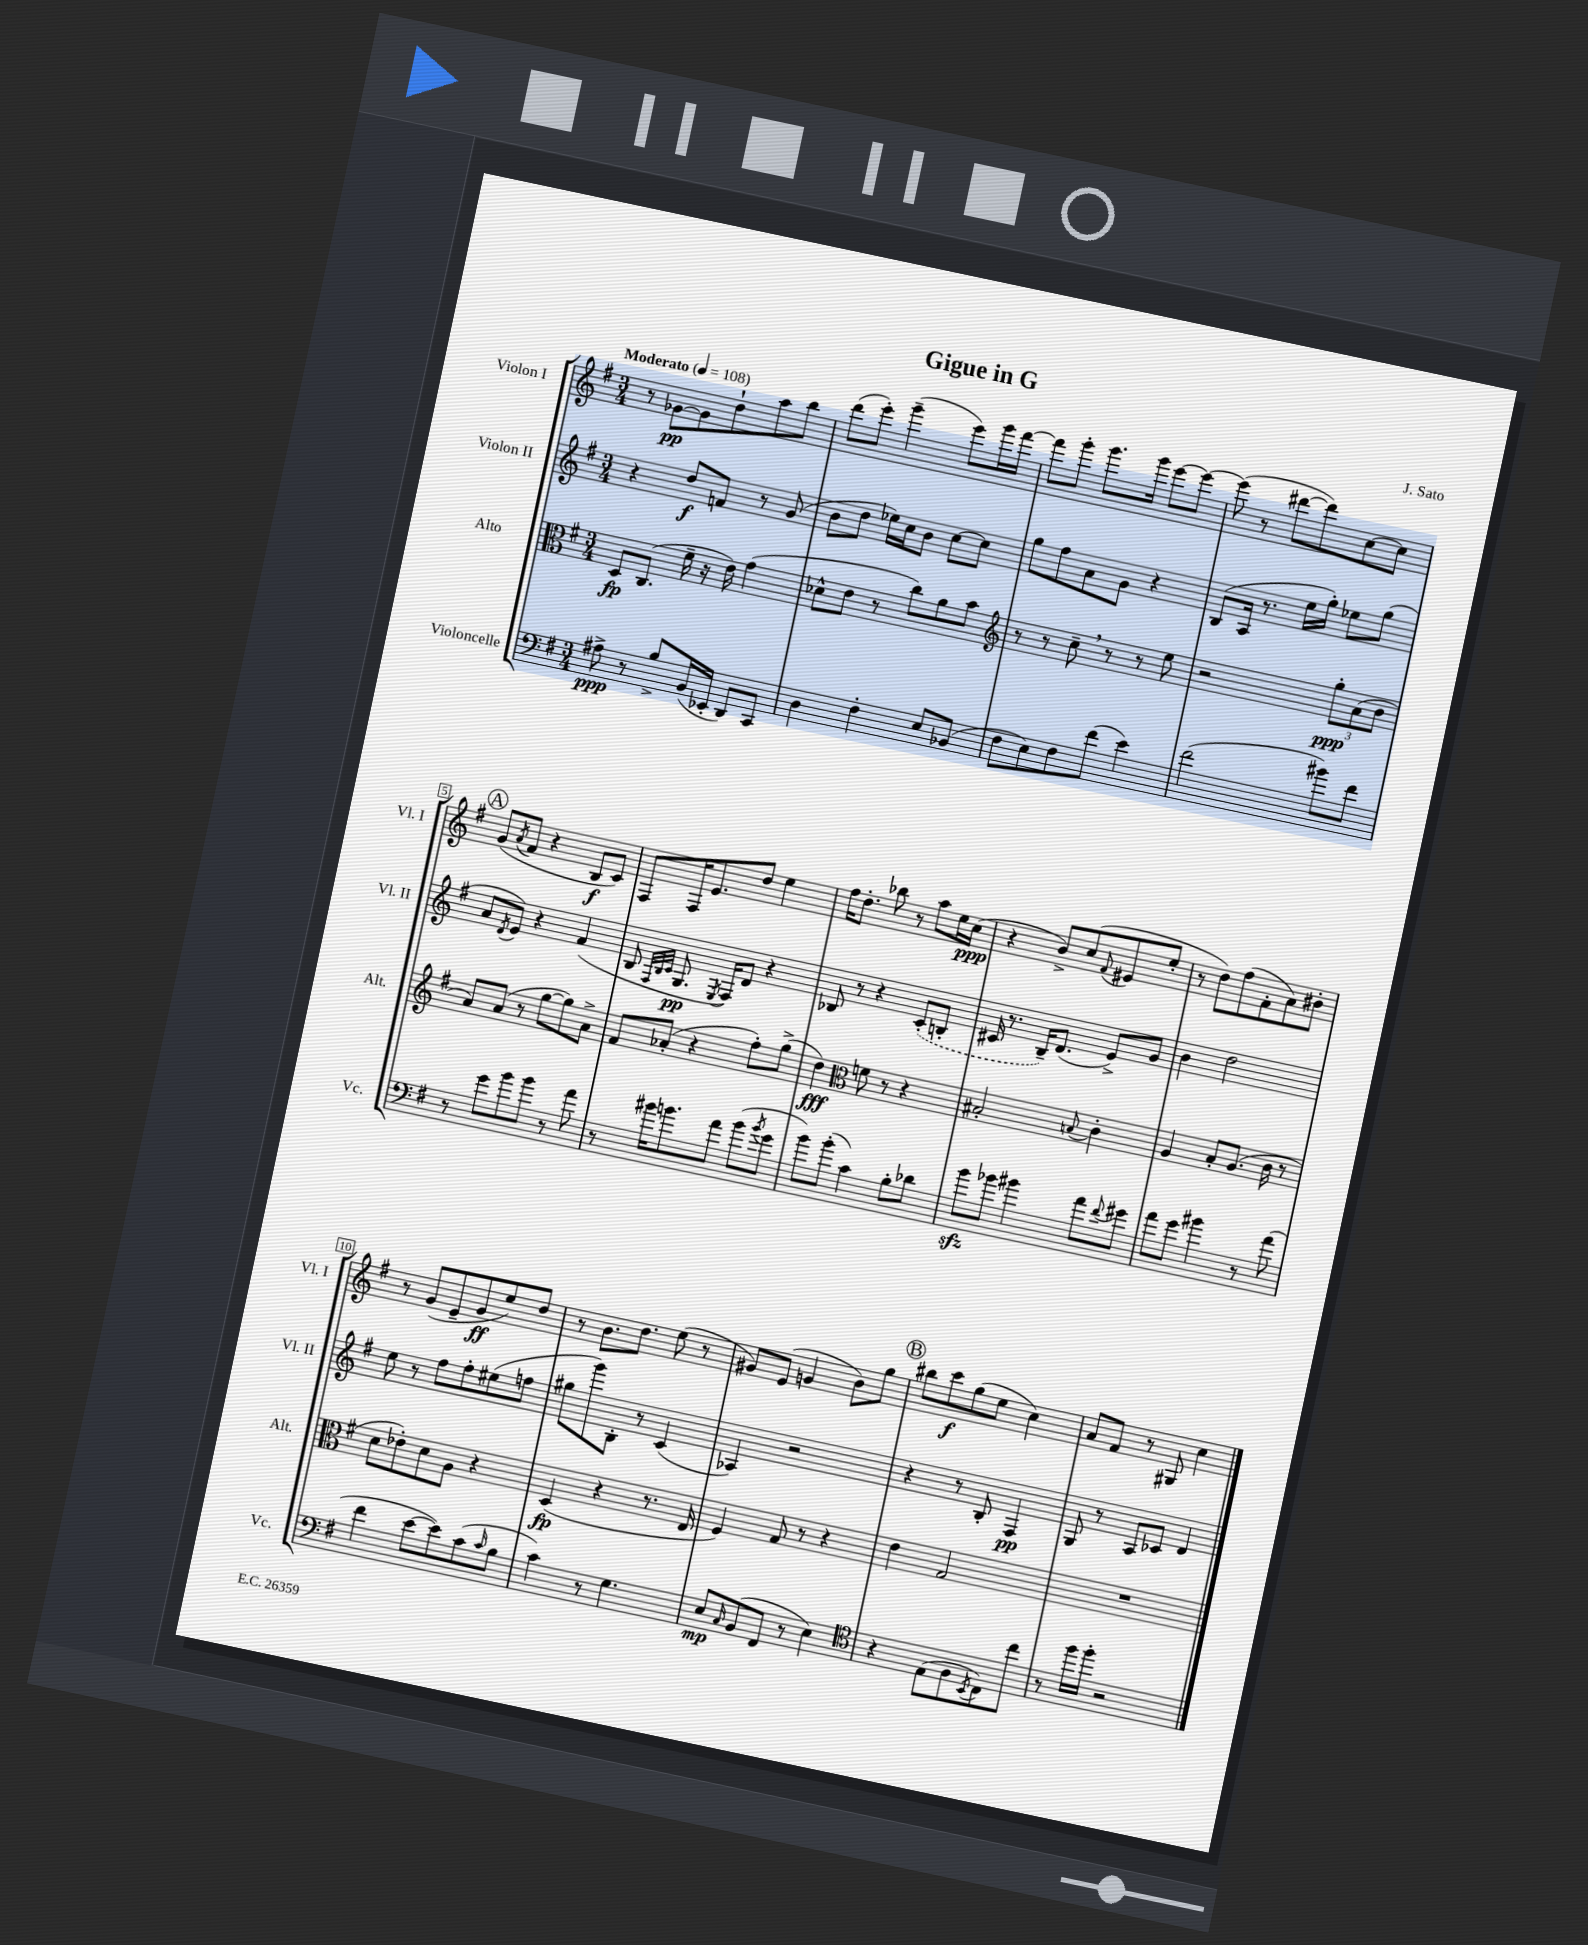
\header { title = "Gigue in G" composer = "J. Sato" }
<<
\new StaffGroup <<
\new Staff = "s0" \with { instrumentName = "Violon I" shortInstrumentName = "Vl. I" } {
    \clef treble \key g \major \numericTimeSignature \time 3/4 \tempo "Moderato" 4 = 108
    r8 ges'8~\pp ges'8 d''8-! a''8 b''8 |
    d'''8( e'''8-.) g'''4--( e'''8) g'''16 fis'''16~ |
    fis'''8 g'''8-. g'''8. g'''16 e'''8~ e'''8~ |
    e'''8( r8 dis'''8~ dis'''8) c''8~ c''8 |
    \mark \markup { \circle "A" } g'8( \acciaccatura { a'8 } fis'8 r4 b8\f c'8) |
    fis8 fis16 e'8. d''8 e''4 |
    fis''16 d''8.-. bes''8 r8 a''8 e''16 c''16\ppp( |
    r4 b'8->) c''8( \appoggiatura { fis'8 } eis'8 e''8-. |
    r8 d''8) fis''8( fis'8-. a'8) bis'8-. |
    r8 g'8( e'8-- g'8\ff e''8) d''8 |
    r8 b'8. d''8. e''8( r8 |
    gis'8) e'8( g'4 b'8) g''8 |
    \mark \markup { \circle "B" } bis''8 c'''8\f g''8( e''8 c''4) |
    a'8 fis'8 r8 gis8 c''4 \bar "|." |
}
\new Staff = "s1" \with { instrumentName = "Violon II" shortInstrumentName = "Vl. II" } {
    \clef treble \key g \major \numericTimeSignature \time 3/4
    r4 d''8\f f'8 r8 g'8( |
    b'8 d''8 ees''16) c''16 b'8 c''8~ c''8 |
    g''8 fis''8 a'8 g'8 r4 |
    b8( a16 r8. e''16 g''16-.) ees''8 g''8( |
    \mark \markup { \circle "A" } a'8 \acciaccatura { d'8 } e'8) r4 fis'4( |
    b8 \grace { fis32 b32 c'32 } g8.\pp \acciaccatura { e8 } fis16) d'8 r4 |
    bes8 r8 r4 \once \slurDashed c'8-.( b8-. |
    cis'16 r8. b16--) d'8.( e'8->) g'8 |
    b'4 d''2 |
    e''8 r8 fis''8 fis''8-. eis''8( f''8 |
    gis''8 g'''8) b8-. r8 c'4( |
    aes4) r2 |
    \mark \markup { \circle "B" } r4 r8 b8-. fis4\pp |
    g8 r8 a8 ces'8 d'4 \bar "|." |
}
\new Staff = "s2" \with { instrumentName = "Alto" shortInstrumentName = "Alt." } {
    \clef alto \key g \major \numericTimeSignature \time 3/4
    d8\fp c8.( fis'16-- r16 e'16) g'4( |
    des'8-^ e'8 r8 c''8) a'8 b'8 |
    \clef treble r8 r8 c''8-- \breathe r8 r8 e''8 |
    r2 \tuplet 3/2 { g''8-.\ppp a'8( b'8 } |
    \mark \markup { \circle "A" } a'8) a'8( r8 g''8~ g''8) a'8-> |
    fis'8 aes'8-.( r4 fis''8-.) g''8->( |
    d''4\fff) \clef alto f'8 r8 r4 |
    bis2-. \appoggiatura { b8 } c'4-. |
    a4 b8-. a8.( c'16 r8 |
    d'8 ees'8-.) d'8 a8 r4 |
    d4\fp( r4 r8. e16 |
    fis4) g8 r8 r4 |
    \mark \markup { \circle "B" } e'4 g2 |
    R2. \bar "|." |
}
\new Staff = "s3" \with { instrumentName = "Violoncelle" shortInstrumentName = "Vc." } {
    \clef bass \key g \major \numericTimeSignature \time 3/4
    ais8->\ppp r8 b8-> b,16( ees,16-. d,8) c,8 |
    d4 fis4-. e8 bes,8( |
    fis8 e8) fis8 fis'8( e'4) |
    fis'2( bis'8) fis'8 |
    \mark \markup { \circle "A" } r8 g'8 b'8 b'8 r8 a'8 |
    r8 bis'16 b'8. a'8 b'8( \acciaccatura { b'8 } g'8 |
    b'8) b'8-.( c'4) b8-. des'8 |
    b'8\sfz bes'8 bis'4 a'8 \appoggiatura { fis'8 } gis'8 |
    a'8 g'8 bis'4 r8 a'8( |
    fis'4 e'8~ e'8) c'8( \grace { c'16 } b8 |
    c'4) r8 g4. |
    e8\mp \grace { c16 } b,8( fis,8 r8 e4) |
    \mark \markup { \circle "B" } \clef tenor r4 e8( fis8 \acciaccatura { b,8 } c8) c''8 |
    r8 fis''16 fis''16-. r2 \bar "|." |
}
>>
>>
\layout { \context { \Score \override BarNumber.stencil = #(make-stencil-boxer 0.1 0.3 ly:text-interface::print) } }
